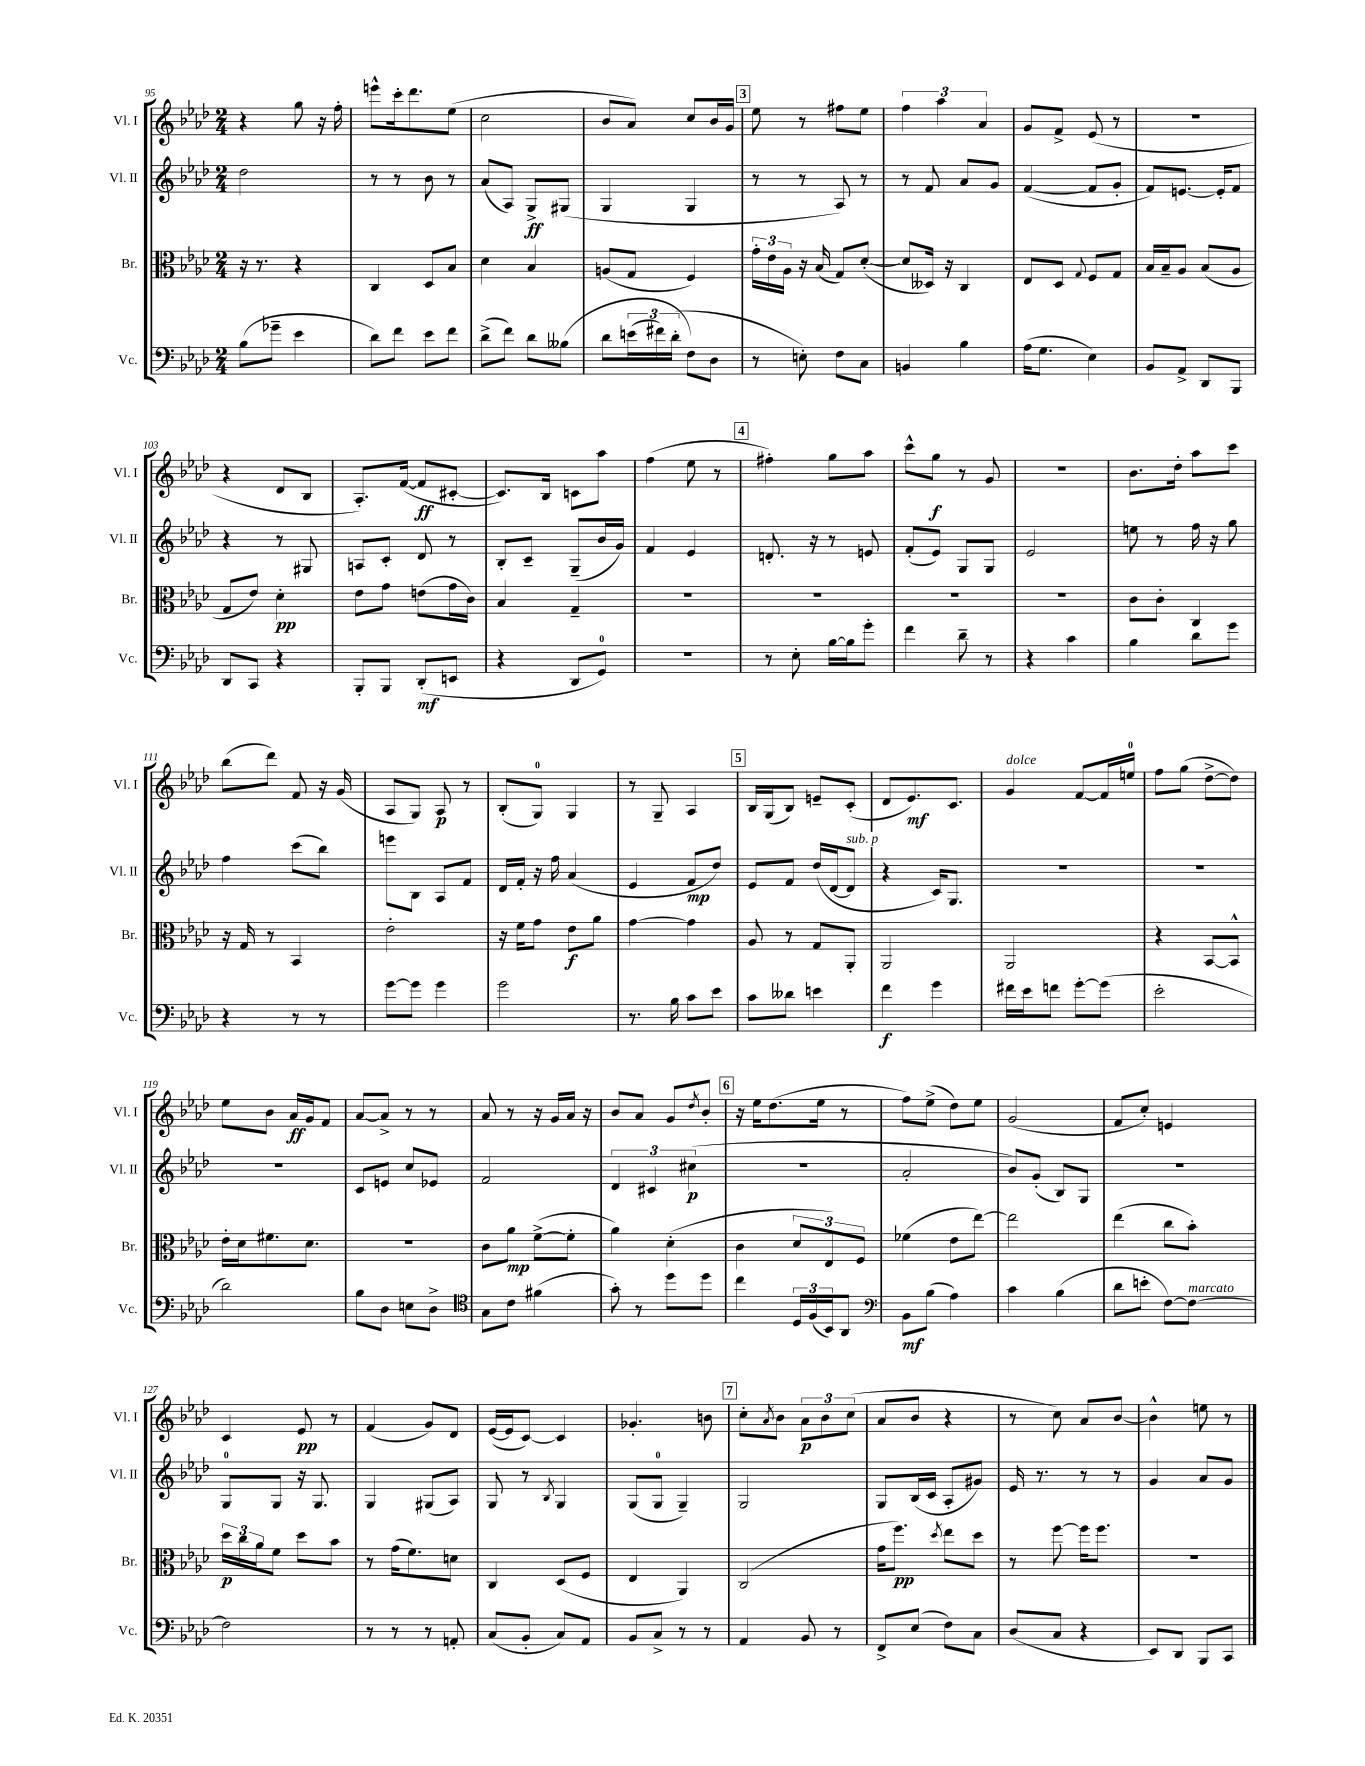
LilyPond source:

<<
\new StaffGroup <<
\new Staff = "s0" \with { instrumentName = "Vl. I" shortInstrumentName = "Vl. I" } {
    \clef treble \key aes \major \numericTimeSignature \time 2/4
    r4 g''8 r16 f''16-. |
    e'''8-^ c'''16-. des'''8. ees''8( |
    c''2 |
    bes'8 aes'8) c''8 bes'16 g'16 |
    \mark \markup { \box "3" } ees''8 r8 fis''8 ees''8 |
    \tuplet 3/2 { f''4 aes''4 aes'4 } |
    g'8 f'8-> ees'8( r8 |
    R2 |
    r4 des'8 bes8 |
    aes8.-.) f'16~( f'8\ff cis'8~-. |
    cis'8.) bes16 c'8 aes''8 |
    f''4( ees''8 r8 |
    \mark \markup { \box "4" } fis''4-.) g''8 aes''8 |
    c'''8-^ g''8\f r8 g'8 |
    R2 |
    bes'8. des''16-. aes''8 c'''8 |
    bes''8( des'''8) f'8 r16 g'16( |
    aes8 g8) aes8\p r8 |
    bes8-.( g8-0) g4 |
    r8 g8-- aes4 |
    \mark \markup { \box "5" } bes16 g16( bes8) e'8-- c'8-.( |
    des'8 ees'8.\mf) c'8. |
    g'4^\markup { \italic "dolce" } f'8~ f'16 e''16-0 |
    f''8 g''8( des''8~-> des''8) |
    ees''8 bes'8 aes'16\ff g'16 f'8 |
    aes'8~ aes'8-> r8 r8 |
    aes'8 r8 r16 g'16 aes'16 r16 |
    bes'8 aes'8 g'8 \acciaccatura { des''8 } bes'8-. |
    \mark \markup { \box "6" } r16 ees''16 des''8.( ees''16 r8 |
    f''8) ees''8->( des''8) ees''8 |
    g'2( |
    f'8 c''8-.) e'4 |
    c'4 ees'8\pp r8 |
    f'4( g'8) des'8 |
    ees'16~( ees'16 c'8~) c'4 |
    ges'4.-. b'8 |
    \mark \markup { \box "7" } c''8-. \acciaccatura { aes'8 } bes'8 \tuplet 3/2 { aes'8\p bes'8 c''8( } |
    aes'8 bes'8 r4 |
    r8 c''8) aes'8 bes'8~ |
    bes'4-^ e''8 r8 \bar "|." |
}
\new Staff = "s1" \with { instrumentName = "Vl. II" shortInstrumentName = "Vl. II" } {
    \clef treble \key aes \major \numericTimeSignature \time 2/4
    des''2 |
    r8 r8 bes'8 r8 |
    aes'8( aes8) g8->\ff gis8( |
    g4 g4 |
    \mark \markup { \box "3" } r8 r8 aes8) r8 |
    r8 f'8 aes'8 g'8 |
    f'4~( f'8 g'8-. |
    f'8) e'8.~ e'16-. f'8 |
    r4 r8 gis8 |
    a8 c'8-. des'8 r8 |
    bes8-. c'8-- g8--( bes'16 g'16) |
    f'4 ees'4 |
    \mark \markup { \box "4" } d'8.-. r16 r8 e'8 |
    f'8-.( ees'8) g8 g8 |
    ees'2 |
    e''8 r8 f''16 r16 g''8 |
    f''4 c'''8( bes''8) |
    e'''8 bes8 aes8 f'8 |
    des'16 f'16-. r16 f''16 aes'4( |
    ees'4 f'8\mp des''8) |
    \mark \markup { \box "5" } ees'8 f'8 des''16( des'16~ des'8^\markup { \italic "sub. p" } |
    r4 c'16) g8. |
    R2 |
    R2 |
    R2 |
    c'8 e'8 c''8 ees'8 |
    f'2 |
    \tuplet 3/2 { des'4 cis'4 cis''4\p( } |
    \mark \markup { \box "6" } r2 |
    aes'2-. |
    bes'8) g'8-.( bes8) g8 |
    r2 |
    g8-0 g8 r16 g8. |
    g4 gis8( aes8) |
    g8 r8 \acciaccatura { bes8 } g4 |
    g8( g8-0 g4--) |
    \mark \markup { \box "7" } g2 |
    g8 bes16( c'16 aes8-. gis'8) |
    ees'16 r8. r8 r8 |
    g'4 aes'8 g'8 \bar "|." |
}
\new Staff = "s2" \with { instrumentName = "Br." shortInstrumentName = "Br." } {
    \clef alto \key aes \major \numericTimeSignature \time 2/4
    r16 r8. r4 |
    c4 des8 bes8 |
    des'4 bes4 |
    a8( g8 f4) |
    \mark \markup { \box "3" } \tuplet 3/2 { g'16-. ees'16 aes16 } r16 bes16( g8) des'8~-.( |
    des'8 deses16) r16 c4 |
    ees8 des8 \appoggiatura { g8 } f8 g8 |
    bes16 bes16-- aes8 bes8( aes8 |
    g8 ees'8) des'4-.\pp |
    ees'8 g'8 e'8( g'16 c'16) |
    bes4 g4-- |
    R2 |
    \mark \markup { \box "4" } R2 |
    R2 |
    R2 |
    c'8 c'8-. c4 |
    r16 g16 r8 bes,4 |
    ees'2-. |
    r16 f'16 g'8 ees'8\f aes'8 |
    g'4~ g'4 |
    \mark \markup { \box "5" } aes8 r8 g8 aes,8-. |
    aes,2 |
    aes,2 |
    r4 bes,8~ bes,8-^ |
    ees'16-. des'16 fis'8. des'8. |
    r2 |
    c'8 aes'8\mp f'8~->( f'8-. |
    aes'4) des'4-.( |
    \mark \markup { \box "6" } c'4 \tuplet 3/2 { des'8 ees8) f8 } |
    fes'4( ees'8 ees''8~) |
    ees''2 |
    ees''4( c''8 bes'8-.) |
    \tuplet 3/2 { des''16\p c''16 aes'16 } f'8 des''8 bes'8 |
    r8 g'16( f'8.) d'8 |
    c4 des8( f8 |
    ees4 aes,4) |
    \mark \markup { \box "7" } c2( |
    g'16 f''8.\pp) \acciaccatura { des''8 } ees''8 des''8 |
    r8 f''8~ f''16 f''8. |
    R2 \bar "|." |
}
\new Staff = "s3" \with { instrumentName = "Vc." shortInstrumentName = "Vc." } {
    \clef bass \key aes \major \numericTimeSignature \time 2/4
    bes8( ges'8-- ees'4 |
    des'8) f'8 ees'8 f'8 |
    des'8->( f'8) des'8 beses8\( |
    des'8 \tuplet 3/2 { e'16( fis'16) des'16-.( } f8\) des8 |
    \mark \markup { \box "3" } r8 e8-.) f8 c8 |
    b,4 bes4 |
    aes16( g8. ees4) |
    bes,8 aes,8-> des,8 bes,,8 |
    des,8 c,8 r4 |
    bes,,8-. bes,,8 des,8-.\mf( e,8 |
    r4 des,8 g,8-0) |
    r2 |
    \mark \markup { \box "4" } r8 ees8-. bes16~ bes16 g'8-. |
    f'4 des'8-- r8 |
    r4 c'4 |
    bes4 des'8 g'8 |
    r4 r8 r8 |
    g'8~ g'8 g'4 |
    g'2 |
    r8. bes16 c'8 ees'8 |
    \mark \markup { \box "5" } c'8 deses'8 e'4 |
    f'4\f g'4 |
    fis'16 ees'16 f'8 g'8~-. g'8( |
    ees'2-. |
    des'2) |
    bes8 des8 e8 des8-> |
    \clef tenor g8 c'8 fis'4( |
    g'8-.) r8 des''8 des''8 |
    \mark \markup { \box "6" } c''4 \tuplet 3/2 { des16 f16( bes,16) } aes,8 |
    \clef bass bes,8\mf bes8( aes4) |
    c'4 bes4( |
    des'8 e'8-. f8~) f8~^\markup { \italic "marcato" } |
    f2 |
    r8 r8 r8 a,8-. |
    c8( bes,8-. c8) aes,8 |
    bes,8 c8-> r8 r8 |
    \mark \markup { \box "7" } aes,4 bes,8 r8 |
    f,8-> ees8( f8) c8 |
    des8( c8 r4 |
    ees,8) des,8 bes,,8 c,8 \bar "|." |
}
>>
>>
\layout { \context { \Score currentBarNumber = #95 } }
